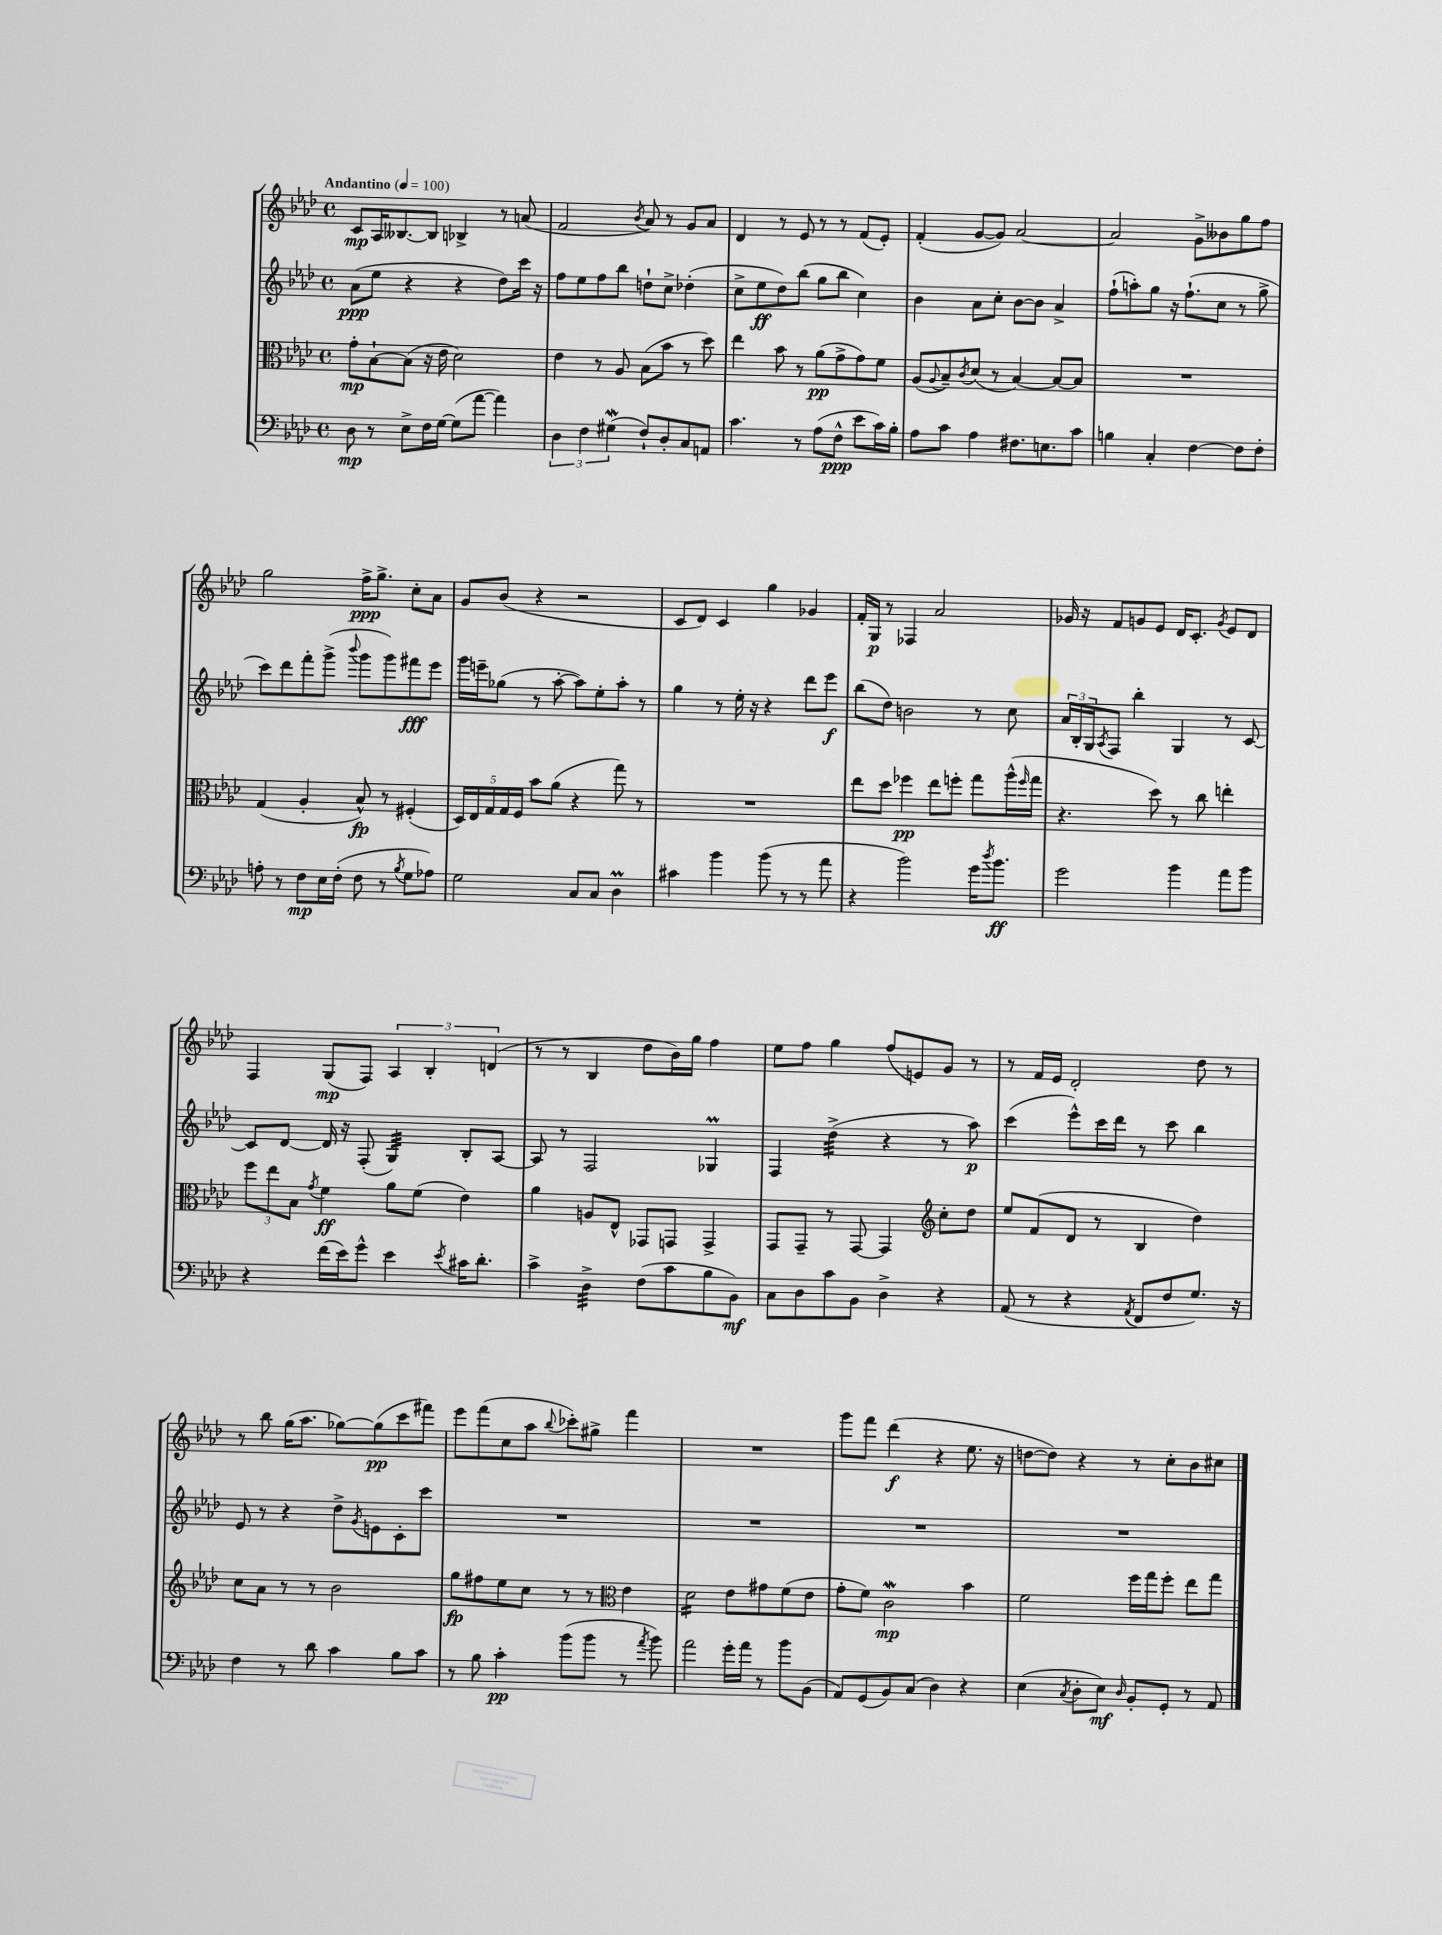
<<
\new StaffGroup <<
\new Staff = "s0" {
    \clef treble \key aes \major \defaultTimeSignature \time 4/4 \tempo "Andantino" 4 = 100
    c'8\mp aes16 beses8.~ beses8 bes4-> r8 a'8( |
    f'2 \acciaccatura { bes'8 } aes'8) r8 g'8 aes'8 |
    des'4 r8 ees'8 r8 r8 f'8( ees'8-.) |
    f'4-.( g'8~ g'8) aes'2~ |
    aes'2 g'8-> beses'8 g''8 f''8 |
    g''2 f''16->\ppp g''8.-> c''8-. aes'8 |
    g'8 bes'8( r4 r2 |
    c'8 des'8) c'4 g''4 ges'4 |
    f'16-. g16\p r8 fes4 aes'2 |
    ges'16 r16 f'8 g'8 ees'8 des'16 c'8.-. \acciaccatura { g'8 } ees'8 des'8 |
    f4 g8\mp( f8) \tuplet 3/2 { aes4 bes4-. d'4( } |
    r8 r8 bes4 des''8 bes'16) g''16 f''4 |
    ees''8 f''8 g''4 f''8( e'8) g'8 r8 |
    r8 f'16 ees'16 des'2-. des''8 r8 |
    r8 bes''8 g''16( aes''8. ges''8~) ges''8\pp( c'''8 fis'''8) |
    ees'''8 f'''8( c''8 aes''8 \appoggiatura { bes''8 } ces'''8-.) gis''8-> f'''4 |
    R1 |
    g'''8 f'''8 des'''4\f( r4 ees''8. r16 |
    d''8~ d''8) r4 r8 c''8-. bes'8 cis''8 \bar "|." |
}
\new Staff = "s1" {
    \clef treble \key aes \major \defaultTimeSignature \time 4/4
    aes'8\ppp( ees''8 r4 r4 des''8) c'''16 r16 |
    f''8 ees''8 f''8 bes''8 d''8-! c''8-> des''4-.( |
    c''8-> ees''8\ff des''8) bes''8( g''8 bes''8 c''4) |
    bes'4 aes'8 c''8-. bes'8~ bes'8 aes'4-> |
    f''8-!( a''8-.) g''8 r16 f''8.-!( c''8 r8 g''8-> |
    c'''8) des'''8 f'''8-. g'''8->( \appoggiatura { bes'''8 } g'''8 g'''8) fis'''8\fff ees'''8 |
    g'''16 e'''16-- ges''8( r8 aes''8~-. aes''8) ees''8-. aes''8-. r8 |
    g''4 r8 ees''16-. r16 r4 des'''8 ees'''8\f |
    bes''8( des''8) b'2 r8 c''8 |
    \tuplet 3/2 { aes'16 bes16-. g16 } \acciaccatura { aes8 } f8 bes''4-. g4 r8 c'8~ |
    c'8 des'8~ des'16 r16 f8-.( g4:32) bes8-. aes8~ |
    aes8 r8 f2 ges4\prall |
    f4 des''4:32->( r4 r8 aes''8\p) |
    c'''4( ees'''8-^) c'''16 des'''16 r8 c'''8 bes''4 |
    ees'8 r8 r4 des''8-> \acciaccatura { g'8 } e'8 c'8-. c'''8 |
    R1 |
    R1 |
    R1 |
    R1 \bar "|." |
}
\new Staff = "s2" {
    \clef alto \key aes \major \defaultTimeSignature \time 4/4
    g'8-.\mp bes8~-! bes8( r16 ees'16 des'2) |
    ees'4 r8 aes8 bes8( bes'8 r8 des''8) |
    ees''4 bes'8 r8 aes'8\pp( g'8-> g'8) f'8 |
    aes8( \appoggiatura { aes8 } bes8--) \acciaccatura { c'8 } des'8( r8 bes4~) bes8~ bes8 |
    R1 |
    g4( aes4-. bes8-^\fp) r8 fis4-.( |
    \tuplet 5/4 { des16) ees16 g16 g16 f16 } bes'8 aes'8( r4 g''8) r8 |
    R1 |
    ees''8 des''8 fes''4\pp ees''8 f''8-. g''8 aes''16-^( \grace { f''16 } g''16 |
    r4. des''8) r8 c''8 e''4-. |
    \tuplet 3/2 { f''8 ees''8 bes8 } \acciaccatura { g'8 } f'4\ff aes'8 f'8( ees'4) |
    aes'4 a8 ees8-^ ges,8 g,8 g,4-> |
    g,8 g,8-- r8 g,8~ g,4 \clef treble c''8-. des''8 |
    ees''8 f'8( des'8 r8 bes4 des''4) |
    c''8 aes'8 r8 r8 bes'2 |
    g''8\fp fis''8 ees''8 c''8 r8 r8 \clef alto ees'4 |
    des'2:16 ees'8 gis'8 f'8( ees'8 |
    g'8-. f'8) c'2\mordent\mp bes'4 |
    f'2 f''16 g''16 f''8-. ees''8 g''8 \bar "|." |
}
\new Staff = "s3" {
    \clef bass \key aes \major \defaultTimeSignature \time 4/4
    des8\mp r8 ees8-> f16 g16~ g8( aes'8~ aes'4) |
    \tuplet 3/2 { des4 f4 gis4\mordent( } f8-!) des8-. c8 a,8 |
    c'4. r8 aes8( f8-^\ppp ees'8 c'16) bes16-. |
    aes8 c'8 aes4 fis8. e8. c'8 |
    b4 c4-. f4~ f8 f8-. |
    a8-. r8 f8\mp ees16 f16-.( f8 r8 \acciaccatura { bes8 } g8 aes8) |
    g2 c8 c8 des4\prall |
    cis'4 bes'4 bes'8( r8 r8 aes'8 |
    r4 bes'2) g'16 \acciaccatura { des''8 } bes'8.\ff |
    g'2 bes'4 aes'8 bes'8 |
    r4 f'16( ees'16) g'8-^ ees'4 \acciaccatura { ees'8 } cis'16 des'8.-. |
    c'4-> des4:32-> f8( c'8 bes8 bes,8\mf) |
    c8 des8 c'8 bes,8 des4-> r4 |
    aes,8( r8 r4 \acciaccatura { aes,8 } f,8 f8 g8.) r16 |
    f4 r8 des'8 c'4 bes8 c'8 |
    r8 bes8 c'4-.\pp bes'8( bes'8 r8 \acciaccatura { aes'8 } bes'8) |
    aes'2 g'16-. aes'16 r8 bes'8 bes,8( |
    aes,8) g,8( bes,8) c8( des4) r4 |
    ees4( \acciaccatura { c8 } des8-. ees8\mf) \grace { des16 } bes,8-. g,8-. r8 aes,8 \bar "|." |
}
>>
>>
\layout { \context { \Score \remove "Bar_number_engraver" } }
